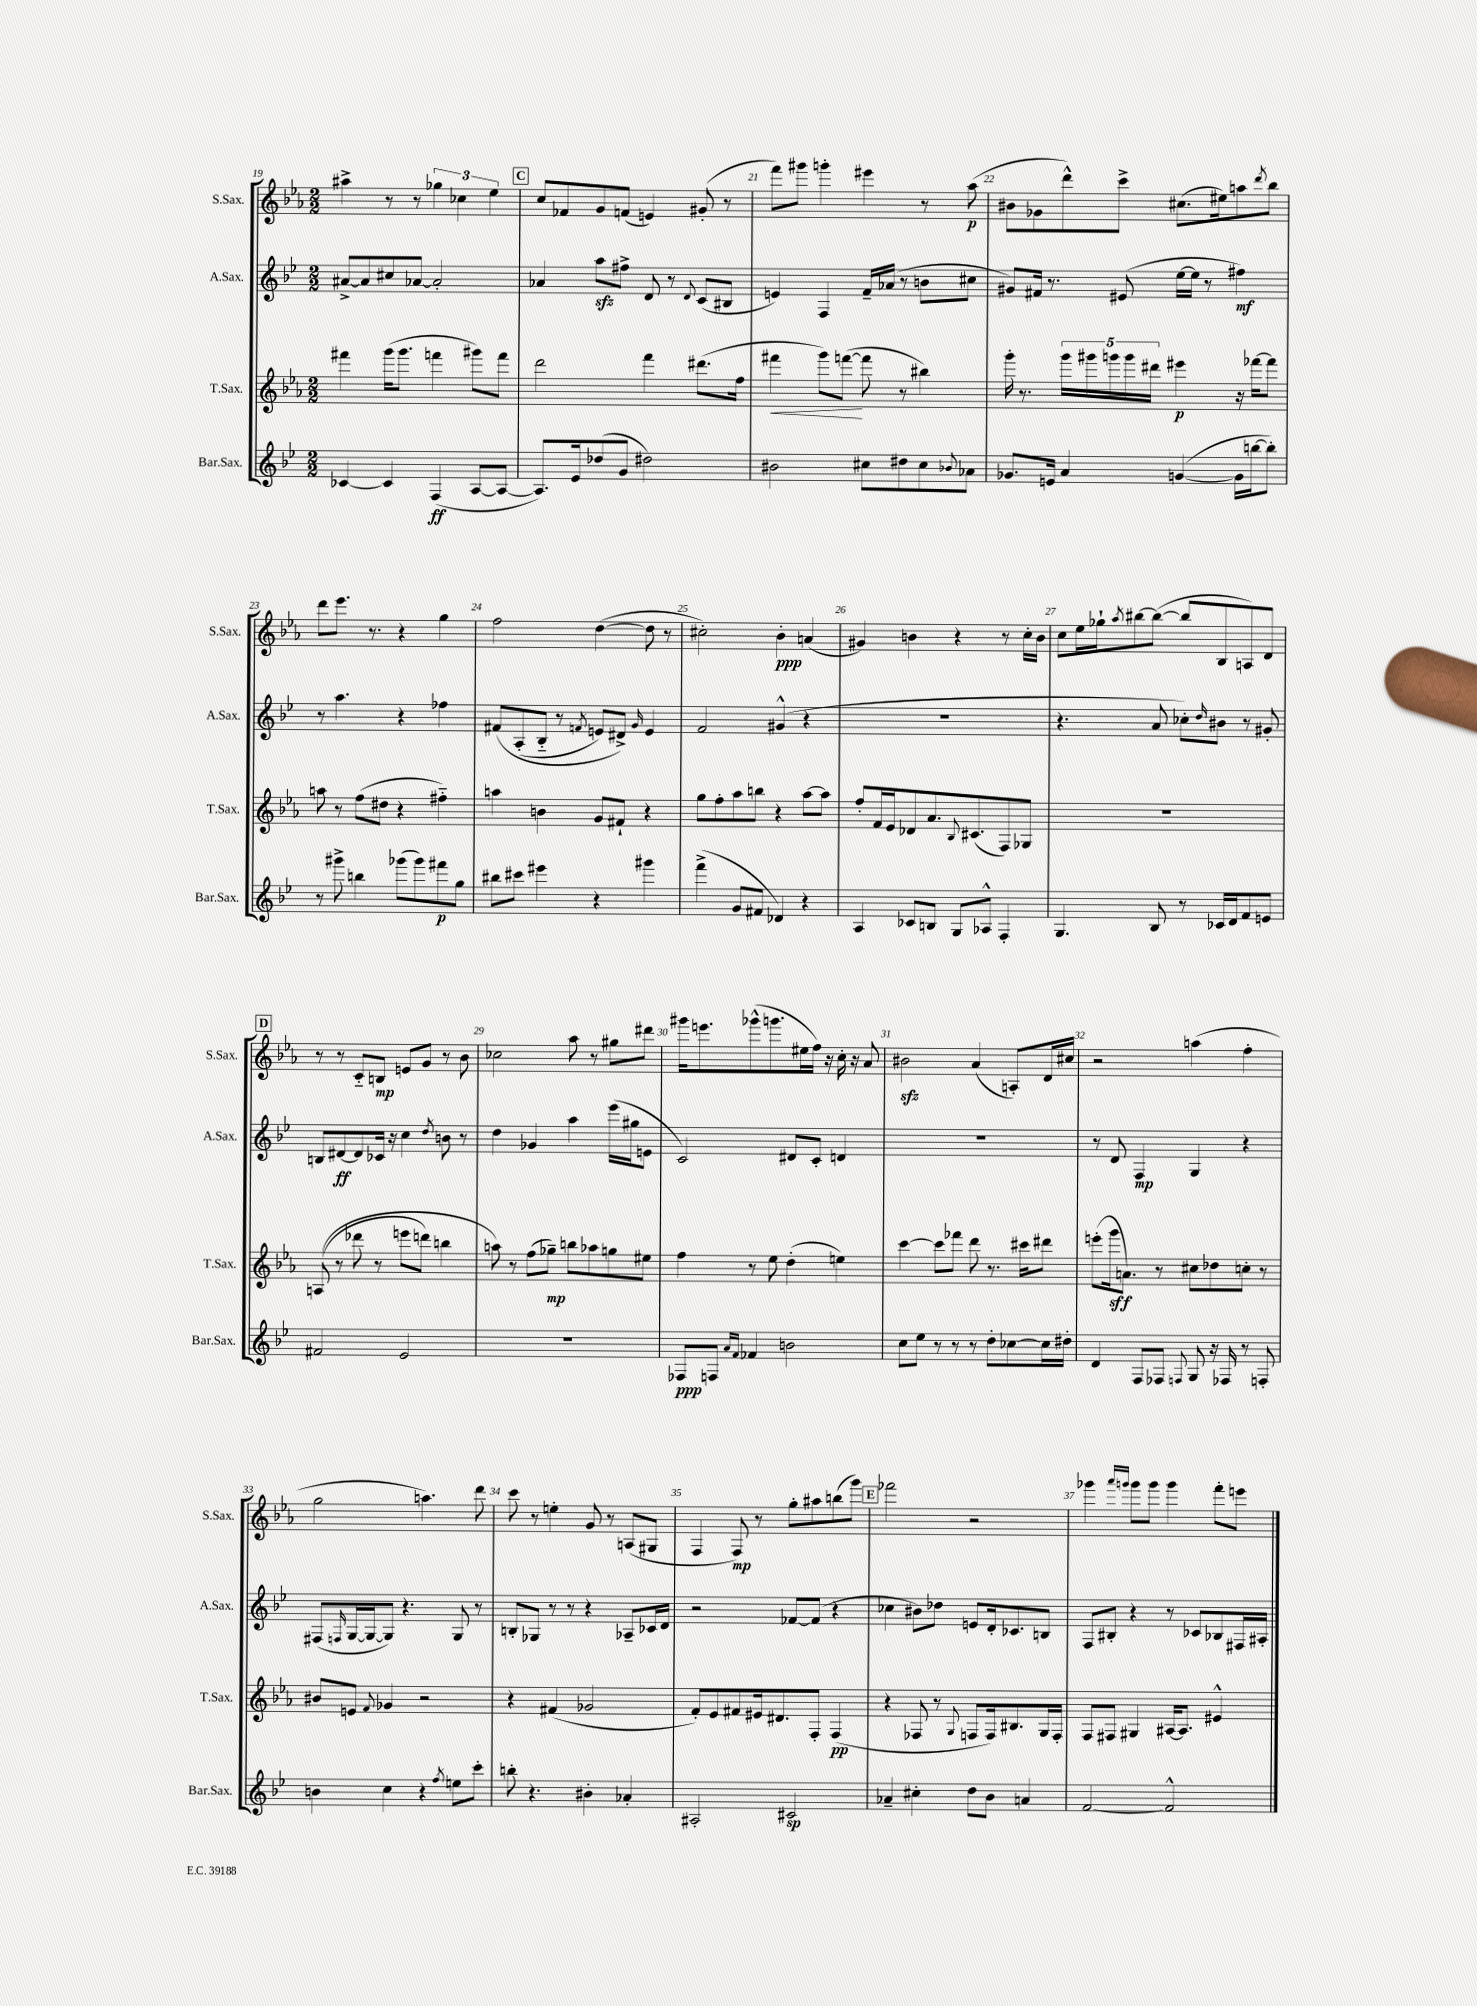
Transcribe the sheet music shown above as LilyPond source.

<<
\new StaffGroup <<
\new Staff = "s0" \with { instrumentName = "S.Sax." shortInstrumentName = "S.Sax." } {
    \clef treble \key ees \major \numericTimeSignature \time 2/2
    ais''4-> r8 r8 \tuplet 3/2 { ges''4 ces''4 ees''4 } |
    \mark \markup { \box "C" } c''8 fes'8 g'8 f'8( e'4) gis'8-.( r8 |
    f'''8) gis'''8 g'''4-. eis'''4 r8 aes''8\p( |
    bis'8 ges'8 d'''8-^) c'''8-> cis''8.( eis''16) a''8 \acciaccatura { d'''8 } bes''8 |
    d'''8 ees'''8. r8. r4 g''4 |
    f''2 d''4~( d''8 r8 |
    cis''2-.) bes'4-.\ppp a'4( |
    gis'4) b'4 r4 r8 c''16-. b'16 |
    c''8 ees''16 ges''16-! \acciaccatura { aes''8 } bis''8~ bis''8~( bis''8 bes8 a8) d'8 |
    \mark \markup { \box "D" } r8 r8 c'8-_ b8\mp e'8 g'8 r8 bes'8 |
    ces''2 aes''8 r8 gis''8 dis'''8 |
    gis'''16 e'''8. ges'''8-^( g'''8. eis''16 f''16) r16 c''16-. r16 aes'8 |
    bis'2\sfz aes'4( a8-.) d'16 cis''16 |
    r2 a''4( f''4-. |
    g''2 a''4.) d'''8 |
    c'''8 r8 e''4-. g'8 r8 a8( gis8 |
    f4 f8\mp) r8 g''8-. ais''8 b''8( g'''8) |
    \mark \markup { \box "E" } fes'''2 r2 |
    ges'''4 \grace { aes'''16 g'''16 } g'''8 g'''8 g'''4 f'''8-. e'''8 \bar "|." |
}
\new Staff = "s1" \with { instrumentName = "A.Sax." shortInstrumentName = "A.Sax." } {
    \clef treble \key bes \major \numericTimeSignature \time 2/2
    ais'8~-> ais'8 cis''8 aes'8~ aes'2-. |
    \mark \markup { \box "C" } aes'4 a''8\sfz fis''8-> d'8 r8 \appoggiatura { d'8 } c'8( bis8 |
    e'4) f4 f'16-- aes'16( r8 b'8 cis''8 |
    gis'8) fis'16 r8. eis'8( ees''16~ ees''16 r8 fis''4\mf) |
    r8 a''4. r4 fes''4 |
    fis'8\( a8-.( bes8-_ r8 \acciaccatura { f'8 } e'8) dis'8->\) \grace { g'16 } e'4 |
    f'2 gis'4-^( r4 |
    R1 |
    r4. a'8 ces''8-.) \grace { d''16 } bis'8 r8 gis'8-. |
    \mark \markup { \box "D" } b8 dis'8~\ff dis'8 ces'16 r16 c''4 \acciaccatura { d''8 } b'8 r8 |
    d''4 ges'4 a''4 ees'''16( gis''16 e'8 |
    c'2) dis'8 c'8-. d'4 |
    R1 |
    r8 d'8 f4\mp g4 r4 |
    fis8( \grace { f16 } g16~ g16~ g8) r4. g8 r8 |
    b8-. ges8 r8 r8 r4 aes8-- ces'16 d'16 |
    r2 fes'8~ fes'8( r4 |
    \mark \markup { \box "E" } ces''4 bis'8) des''8 e'8 d'16-. ces'8. b8 |
    f8 bis8-. r4 r8 ces'8 bes8 fis16 ais16-. \bar "|." |
}
\new Staff = "s2" \with { instrumentName = "T.Sax." shortInstrumentName = "T.Sax." } {
    \clef treble \key ees \major \numericTimeSignature \time 2/2
    fis'''4 g'''16( g'''8. f'''4 gis'''8) f'''8 |
    \mark \markup { \box "C" } d'''2 f'''4 dis'''8.( f''16 |
    fis'''4\< g'''8) f'''8~\!( f'''8 r8 bis''4) |
    g'''16-. r8. \tuplet 5/4 { g'''16 gis'''16 g'''16 g'''16 dis'''16 } eis'''4\p r16 fes'''16~ fes'''8 |
    a''8 r8 f''8( dis''8 r4 fis''4-_) |
    a''4 b'4 g'8 fis'8-! r4 |
    g''8 f''8-. aes''8 b''8 r4 aes''8~ aes''8 |
    f''8-. f'16 ees'16 des'8 aes'8. \appoggiatura { bes8 } cis'8.( f8) ges8 |
    R1 |
    \mark \markup { \box "D" } a8(\( r8 des'''8 r8 e'''8 d'''8) b''4 |
    a''8\) r8 f''8( ges''8--\mp) b''8 aes''8 g''8 eis''8 |
    f''4 r8 ees''8 d''4-.( e''4) |
    c'''4~ c'''8 fes'''8 d'''8 r8. cis'''16 dis'''8 |
    e'''8-.( g'''16\sff a'8.) r8 cis''8 des''8 c''8-. r8 |
    bis'8 e'8 \appoggiatura { f'8 } ges'4 r2 |
    r4 fis'4( ges'2 |
    f'8-.) ees'8 fis'8 eis'16 dis'8. f8-. f4\pp( |
    \mark \markup { \box "E" } r4 fes8 r8 \appoggiatura { g8 } f8 f16) bis8. g16 f16-. |
    f8 fis8 gis4 ais16~ ais8. eis'4-^ \bar "|." |
}
\new Staff = "s3" \with { instrumentName = "Bar.Sax." shortInstrumentName = "Bar.Sax." } {
    \clef treble \key bes \major \numericTimeSignature \time 2/2
    ces'4~ ces'4 f4\ff( a8~ a8~ |
    \mark \markup { \box "C" } a8.) ees'16 des''8( g'8 dis''2) |
    bis'2 cis''8 dis''8 cis''8 \appoggiatura { bes'8 } aes'8 |
    ges'8. e'16 a'4 g'4~( g'16 b''16~ b''8-.) |
    r8 gis'''8-> b''4 ges'''8( ges'''8) fis'''8\p g''8 |
    bis''8 cis'''8 eis'''4 r4 gis'''4 |
    f'''4->( g'8 fis'8 des'4) r4 |
    a4 ces'8 b8 g8 aes8-^ f4-. |
    g4. bes8 r8 ces'16 d'16 f'8 e'8 |
    \mark \markup { \box "D" } fis'2 ees'2 |
    R1 |
    fes8\ppp f8 \grace { a'16 f'16 } fes'4 b'2 |
    c''8 ees''8 r8 r8 r8 d''8-. ces''8~ ces''16 dis''16-. |
    d'4 f8 fes8 \appoggiatura { f8 } g8 r16 fes16 r8 f8-. |
    b'4 c''4 r4 \acciaccatura { f''8 } e''8 c'''8-. |
    b''8-. r4. bis'4-. aes'4-. |
    ais2-. cis'2\sp |
    \mark \markup { \box "E" } aes'4-- cis''4-. d''8 bes'8 a'4 |
    f'2~ f'2-^ \bar "|." |
}
>>
>>
\layout { \context { \Score currentBarNumber = #19 \override BarNumber.break-visibility = ##(#f #t #t) barNumberVisibility = #all-bar-numbers-visible } }
